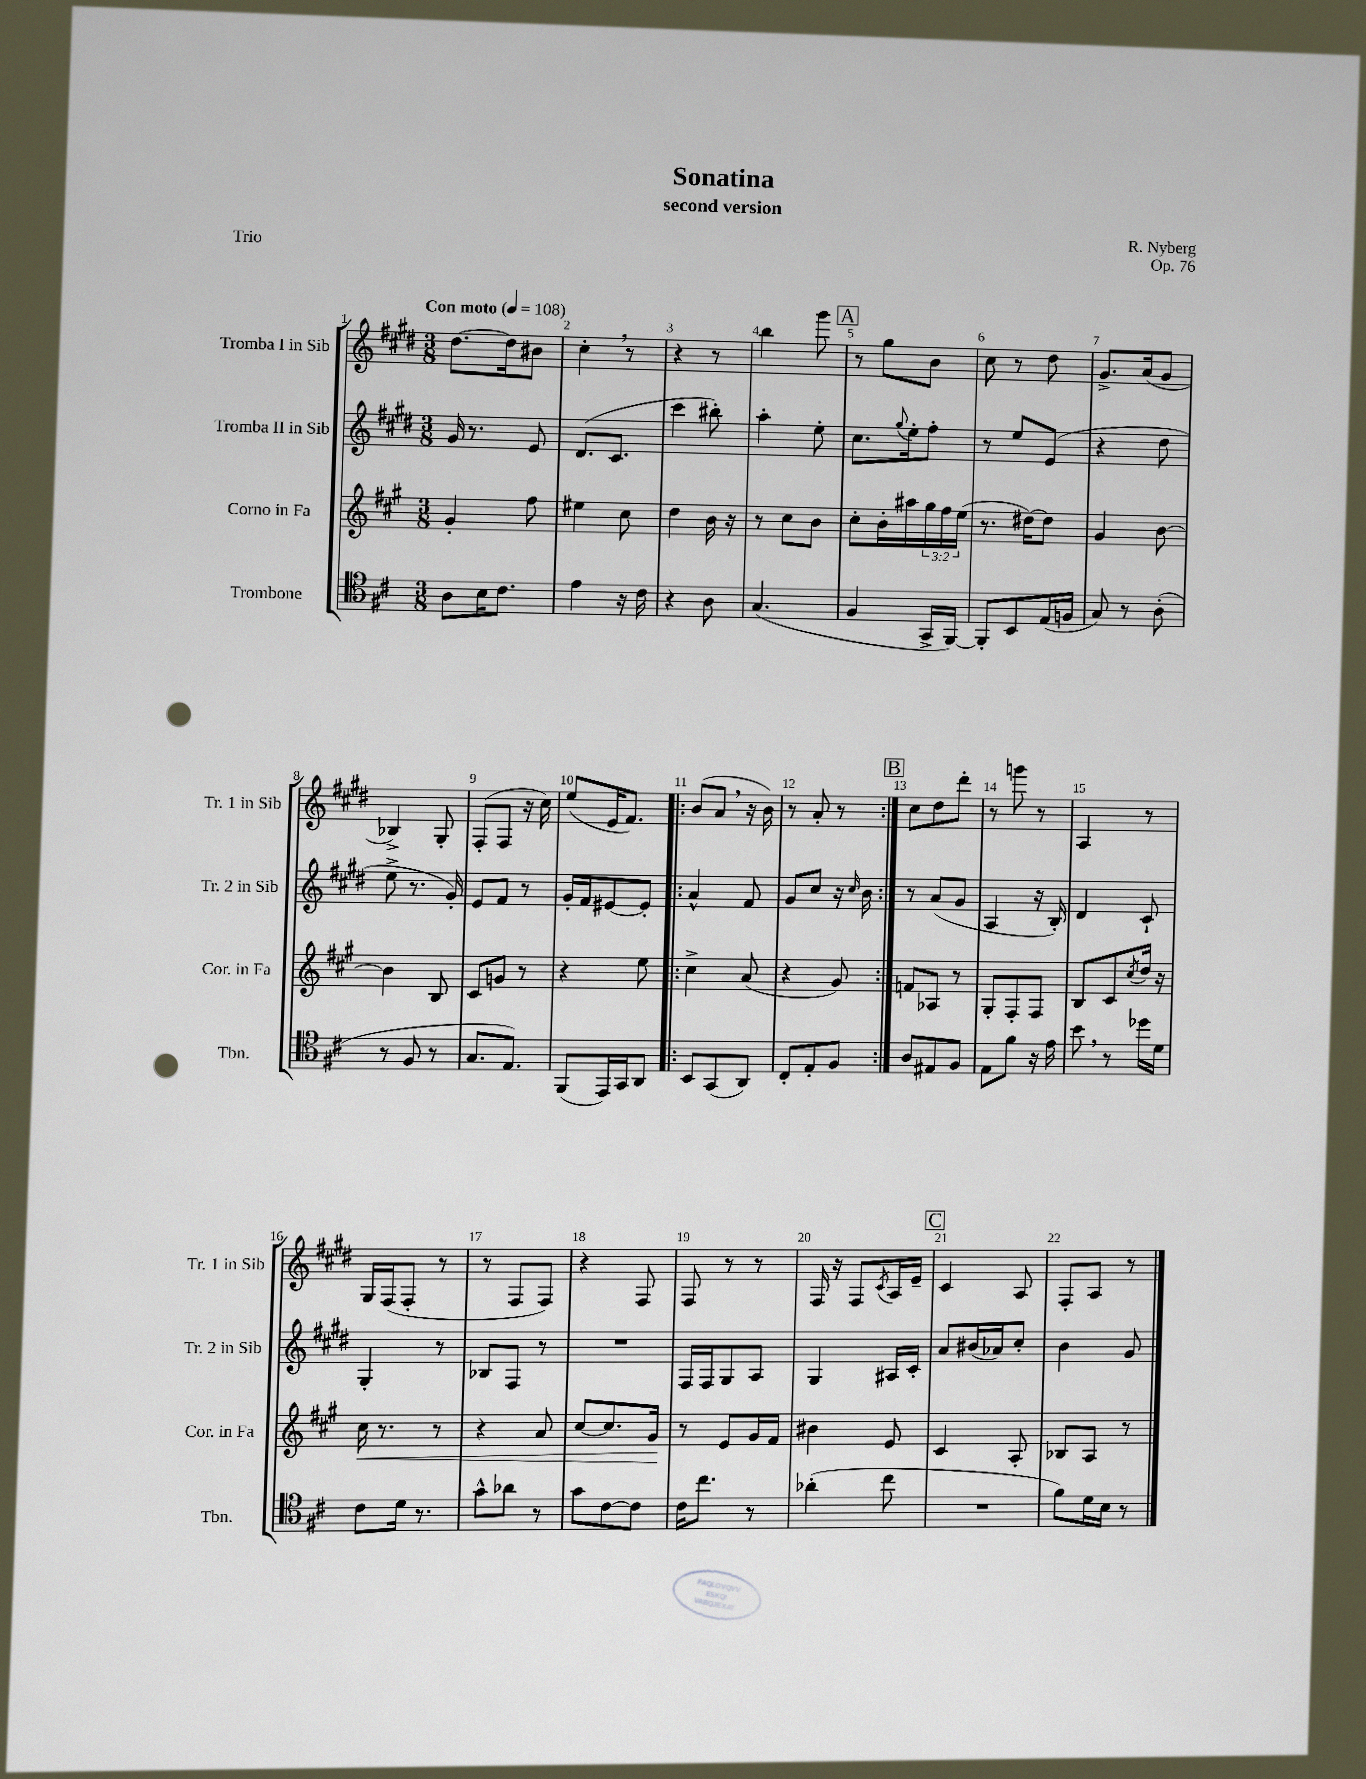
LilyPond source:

\header { title = "Sonatina" composer = "R. Nyberg" subtitle = "second version" opus = "Op. 76" piece = "Trio" }
<<
\new StaffGroup <<
\new Staff = "s0" \with { instrumentName = "Tromba I in Sib" shortInstrumentName = "Tr. 1 in Sib" } {
    \clef treble \key e \major \numericTimeSignature \time 3/8 \tempo "Con moto" 4 = 108
    dis''8.~ dis''16 bis'8 |
    cis''4-. \breathe r8 |
    r4 r8 |
    b''4 gis'''8 |
    \mark \markup { \box "A" } r8 gis''8 b'8 |
    cis''8 r8 dis''8 |
    gis'8.-> a'16( gis'8 |
    bes4->) gis8-. |
    fis8-.( fis8 r16 cis''16) |
    e''8( e'16 fis'8.) |
    \repeat volta 2 { b'8( a'8 \breathe r16 b'16) |
    r8 a'8-. r8 | }
    \mark \markup { \box "B" } cis''8 dis''8 dis'''8-. |
    r8 g'''8 r8 |
    a4 r8 |
    gis16 fis16( fis8-. r8 |
    r8 fis8 fis8) |
    r4 fis8 |
    fis8 r8 r8 |
    fis16 r16 fis8 \acciaccatura { cis'8 } a16 e'16-- |
    \mark \markup { \box "C" } cis'4 a8 |
    fis8-. a8 r8 \bar "|." |
}
\new Staff = "s1" \with { instrumentName = "Tromba II in Sib" shortInstrumentName = "Tr. 2 in Sib" } {
    \clef treble \key e \major \numericTimeSignature \time 3/8
    gis'16 r8. e'8 |
    dis'8.( cis'8. |
    cis'''4 bis''8-.) |
    a''4-. e''8-. |
    \mark \markup { \box "A" } cis''8. \appoggiatura { gis''8 } e''16-. fis''8-. |
    r8 e''8 e'8( |
    r4 dis''8 |
    e''8-> r8. gis'16-.) |
    e'8 fis'8 r8 |
    gis'16-. fis'16 eis'8~ eis'8-. |
    \repeat volta 2 { a'4-^ fis'8 |
    gis'8 cis''8 r16 \grace { cis''16 } b'16 | }
    \mark \markup { \box "B" } r8 a'8( gis'8 |
    a4 r16 b16-.) |
    dis'4 cis'8-! |
    gis4-. r8 |
    bes8 fis8 r8 |
    R4. |
    fis16 fis16 gis8 a8 |
    gis4 ais16 cis'16-. |
    \mark \markup { \box "C" } a'8 bis'16( aes'16) cis''8-. |
    b'4 gis'8 \bar "|." |
}
\new Staff = "s2" \with { instrumentName = "Corno in Fa" shortInstrumentName = "Cor. in Fa" } {
    \clef treble \key a \major \numericTimeSignature \time 3/8 \override Staff.TupletNumber.text = #tuplet-number::calc-fraction-text
    gis'4-. fis''8 |
    eis''4 cis''8 |
    d''4 b'16 r16 |
    r8 cis''8 b'8 |
    \mark \markup { \box "A" } cis''8-. b'16-. ais''16 \tuplet 3/2 { gis''16 fis''16 e''16( } |
    r8. dis''16~) dis''8 |
    gis'4 b'8~ |
    b'4 b8 |
    cis'8 g'8 r8 |
    r4 e''8 |
    \repeat volta 2 { cis''4-> a'8( |
    r4 gis'8) | }
    \mark \markup { \box "B" } f'8 aes8 r8 |
    gis8-. fis8-. fis8 |
    b8 cis'8 \acciaccatura { cis''8 } d''16 r16 |
    cis''16\< r8. r8 |
    r4 a'8 |
    cis''8~ cis''8. gis'16\! |
    r8 e'8 gis'16 fis'16 |
    bis'4 e'8 |
    \mark \markup { \box "C" } cis'4 a8-. |
    bes8 a8 r8 \bar "|." |
}
\new Staff = "s3" \with { instrumentName = "Trombone" shortInstrumentName = "Tbn." } {
    \clef tenor \key d \major \numericTimeSignature \time 3/8
    a8 b16 cis'8. |
    e'4 r16 cis'16 |
    r4 a8 |
    g4.( |
    \mark \markup { \box "A" } fis4 g,16-> fis,16~) |
    fis,8-. b,8 e16( f16 |
    g8) r8 a8-.( |
    r8 fis8 r8 |
    g8. e8.) |
    fis,8( e,16) g,16 a,8 |
    \repeat volta 2 { b,8 g,8( a,8) |
    cis8-. e8-. fis8 | }
    \mark \markup { \box "B" } a8 eis8 fis8 |
    e8 fis'8 r16 e'16 |
    b'8 \breathe r8 des''16 d'16 |
    cis'8 d'16 r8. |
    g'8-^ aes'8 r8 |
    g'8 cis'8~ cis'8 |
    cis'16 cis''8. r8 |
    aes'4-.( cis''8 |
    \mark \markup { \box "C" } R4. |
    fis'8) d'16 b16 r8 \bar "|." |
}
>>
>>
\layout { \context { \Score \override BarNumber.break-visibility = ##(#f #t #t) barNumberVisibility = #all-bar-numbers-visible } }
